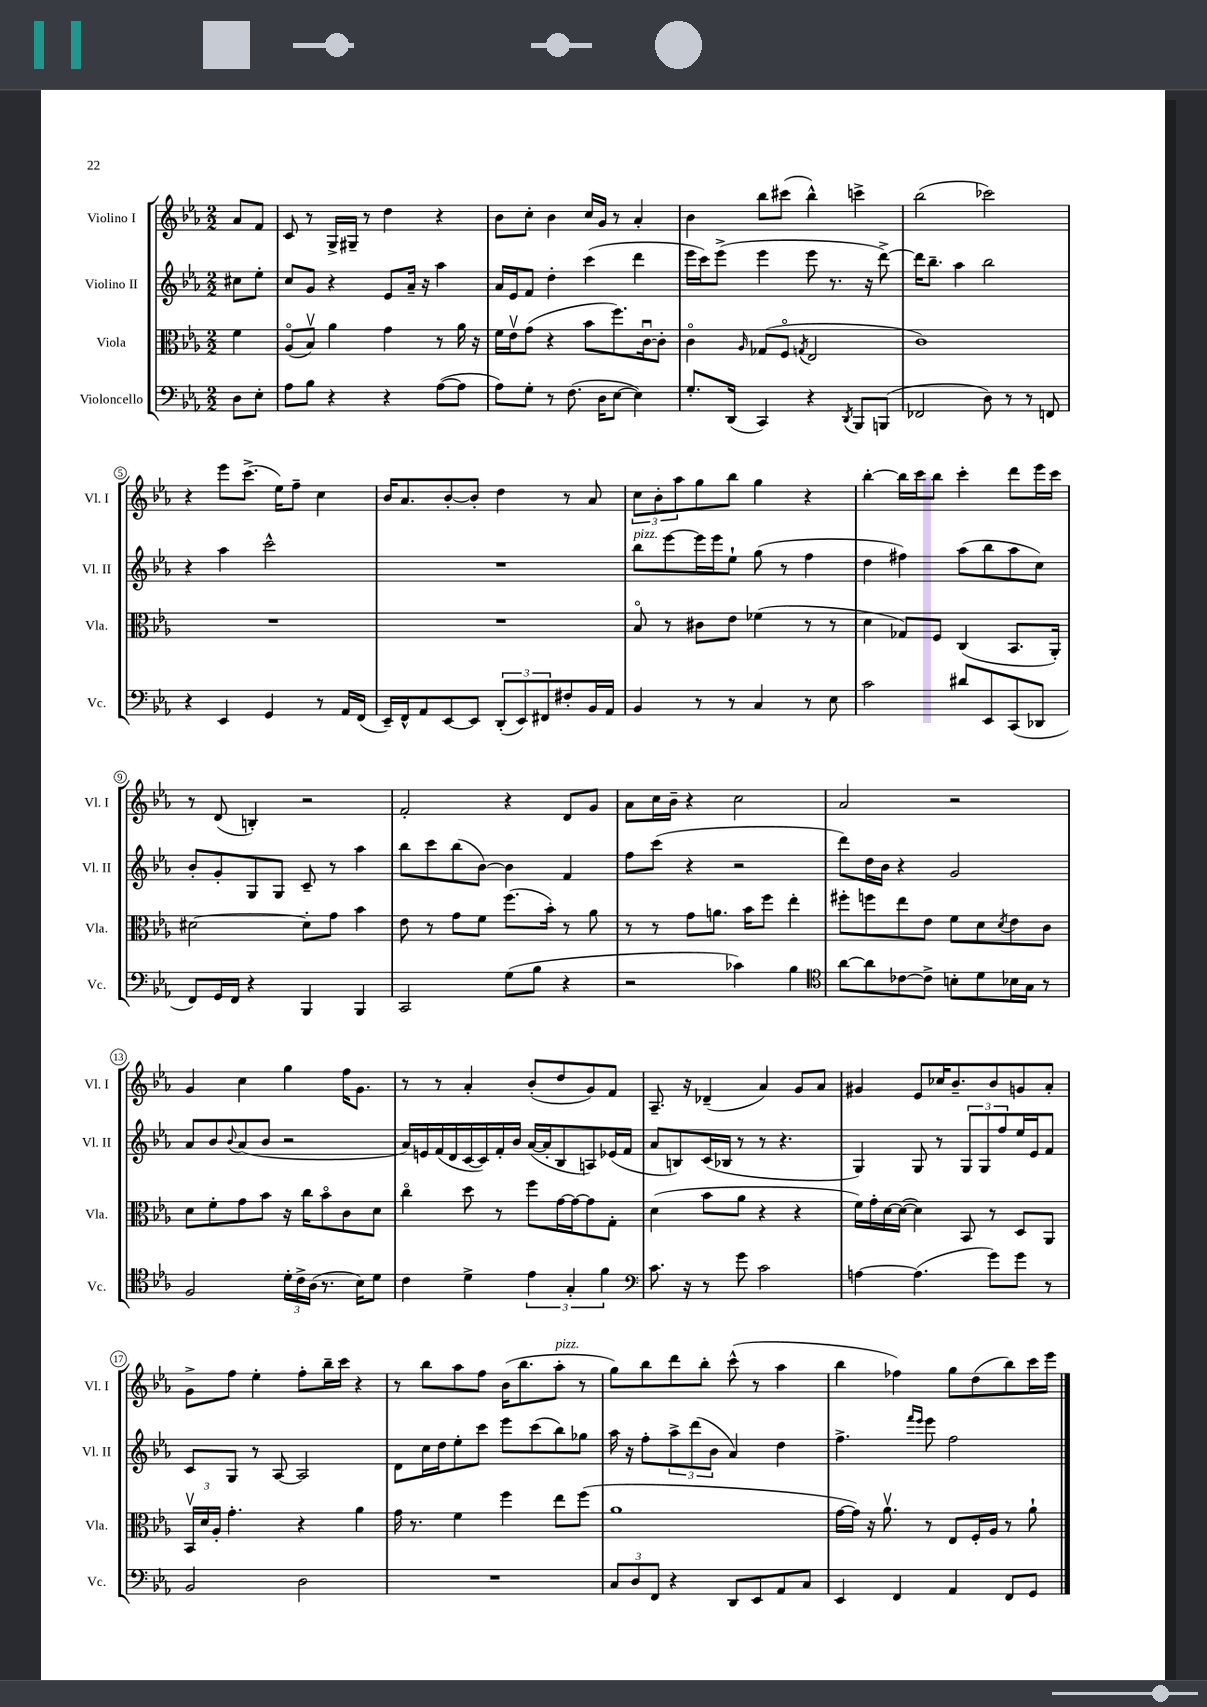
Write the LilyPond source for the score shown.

<<
\new StaffGroup <<
\new Staff = "s0" \with { instrumentName = "Violino I" shortInstrumentName = "Vl. I" } {
    \clef treble \key ees \major \numericTimeSignature \time 2/2 \partial 4
    aes'8 f'8 |
    c'8 r8 g16-> gis16-- r8 d''4 r4 |
    bes'8 c''8-. bes'4 c''16 g'16 r8 aes'4-. |
    bes'4 bes''8 cis'''8( bes''4-^) c'''4-> |
    bes''2( ces'''2) |
    r4 ees'''8 c'''8.->( ees''16) f''8-- c''4 |
    bes'16 aes'8. bes'8~-. bes'8-. d''4 r8 aes'8 |
    \tuplet 3/2 { c''8 bes'8-. aes''8 } g''8 bes''8 g''4 r4 |
    bes''4~-. bes''16 c'''16 bes''8 c'''4-. d'''8 ees'''16 c'''16 |
    r8 d'8( b4-.) r2 |
    f'2-. r4 d'8 g'8 |
    aes'8 c''16 bes'16-- r4 c''2 |
    aes'2 r2 |
    g'4 c''4 g''4 f''16 g'8. |
    r8 r8 aes'4-. bes'8-.( d''8 g'8) f'8 |
    aes8.-- r16 des'4--( aes'4) g'8 aes'8 |
    gis'4 ees'8 ces''16 bes'8.-- bes'8 g'8 aes'8-. |
    g'8-> f''8 ees''4-. f''8-. bes''16-- c'''16 r4 |
    r8 bes''8 aes''8 f''8 bes'16( bes''8. aes''8-.^\markup { \italic "pizz." } r8 |
    g''8) bes''8 d'''8 bes''8-. c'''8-^( r8 aes''4 |
    bes''4 fes''4) g''8 d''8( bes''8) c'''16 ees'''16 \bar "|." |
}
\new Staff = "s1" \with { instrumentName = "Violino II" shortInstrumentName = "Vl. II" } {
    \clef treble \key ees \major \numericTimeSignature \time 2/2 \partial 4
    cis''8 ees''8-. |
    c''8 g'8 r4 ees'8 aes'16-- r16 aes''4 |
    aes'16 ees'16 f'8 d''4-. c'''4( d'''4 |
    ees'''16 c'''16) ees'''8->( ees'''4 ees'''8 r8. r16 d'''8~->) |
    d'''16 bes''8.-- aes''4 bes''2 |
    r4 aes''4 c'''2-^ |
    R1 |
    bes''8^\markup { \italic "pizz." } ees'''8~ ees'''16 ees'''16 ees''8-! g''8( r8 f''4 |
    d''4 fis''4) aes''8( bes''8 aes''8 c''8) |
    bes'8-. g'8-. g8 g8 c'8-- r8 aes''4 |
    bes''8 c'''8 bes''8( bes'8~) bes'4 f'4 |
    f''8 c'''8( r4 r2 |
    d'''8) d''16 bes'16 r4 g'2 |
    aes'8 bes'8 \appoggiatura { bes'8 } aes'8( bes'8 r2 |
    aes'16) e'16 f'16( d'16 c'16~ c'16) f'16-. bes'16 aes'16~( aes'16-. bes8 a8) ees'16( f'16 |
    aes'8 b8) c'16( bes16 r8 r8 r4. |
    g4) g8 r8 \tuplet 3/2 { g8 g8 f''8 } ees''16 ees'16 f'8 |
    c'8 g8 r8 aes8~ aes2 |
    d'8 c''16 d''16 ees''8-. c'''8 ees'''8 c'''8( bes''8) ges''8 |
    aes''16 r16 f''8-. \tuplet 3/2 { aes''8-> d'''8( bes'8 } aes'4) d''4 |
    f''4.-> \grace { f'''16 ees'''16 } ees'''8 f''2 \bar "|." |
}
\new Staff = "s2" \with { instrumentName = "Viola" shortInstrumentName = "Vla." } {
    \clef alto \key ees \major \numericTimeSignature \time 2/2 \partial 4
    f'4 |
    aes8\flageolet( bes8\upbow) aes'4 g'4 r8 aes'16 r16 |
    f'16 ees'16\upbow g'8( r4 bes'8 f''8.) c'16~\downbow c'8-. |
    c'4\flageolet \grace { aes16 } ges8( f8\flageolet \acciaccatura { g8 } ees2 |
    c'1) |
    R1 |
    R1 |
    bes8\flageolet r8 cis'8 ees'8 fes'4( r8 r8 |
    d'4 ges8) f8 c4( bes,8. aes,16-.) |
    dis'2~ dis'8-. g'8 bes'4 |
    ees'8 r8 g'8 f'8 f''8.( bes'16-.) r8 aes'8 |
    r8 r8 g'8 a'8. bes'16 f''8 ees''4-. |
    fis''8-. f''8 ees''8 ees'8 f'8 d'8 \acciaccatura { d'8 } ees'8 c'8 |
    d'8 f'8-. g'8 bes'8 r16 c''16 bes'8\flageolet c'8 d'8 |
    c''4\flageolet d''8 r8 f''8 g'16~ g'16~ g'8 g8-. |
    d'4( bes'8 aes'8 r4 r4 |
    f'16) g'16-. d'16~ d'16~( d'4) bes,8 r8 d8 aes,8 |
    \tuplet 3/2 { bes,16\upbow d'16 aes16-. } g'4.-. r4 aes'4 |
    g'16 r8. f'4 f''4 ees''8 f''8( |
    aes'1 |
    g'16~ g'16) r16 aes'8.\upbow r8 ees8 f16-. aes16 r8 aes'8-! \bar "|." |
}
\new Staff = "s3" \with { instrumentName = "Violoncello" shortInstrumentName = "Vc." } {
    \clef bass \key ees \major \numericTimeSignature \time 2/2 \partial 4
    d8 ees8-. |
    aes8 bes8 r4 r4 aes8~( aes8 |
    aes8) g8-. r8 f8.( d16 ees8~ ees4) |
    g8.-. d,16( c,4) r4 \acciaccatura { d,8 } bes,,8 b,,8( |
    fes,2 d8) r8 r8 f,8 |
    r4 ees,4 g,4 r8 aes,16 f,16( |
    ees,16--) f,16-^ aes,8 ees,8~ ees,8 \tuplet 3/2 { d,8-.( ees,8) fis,8 } fis8-. bes,16 aes,16 |
    bes,4 r8 r8 c4 r8 ees8 |
    c'2 dis'8 ees,8 c,8( des,8 |
    f,8) g,16 f,16 r4 bes,,4 bes,,4 |
    c,2 g8( bes8 r4 |
    r2 ces'4) bes4 |
    \clef tenor aes'8~ aes'8 ces'8~ ces'8-> b8-. d'8 bes16 g16 r8 |
    f2 \tuplet 3/2 { d'16-. c'16-> aes16( } r8. bes16) d'8 |
    c'4 d'4-> \tuplet 3/2 { ees'4 g4-. f'4 } |
    \clef bass c'8. r16 r8 g'8 c'2 |
    a4~ a4.( g'8) g'8 r8 |
    bes,2 d2 |
    R1 |
    \tuplet 3/2 { c8 d8 f,8 } r4 d,8 ees,8 aes,8 c8 |
    ees,4 f,4 aes,4 f,8 g,8 \bar "|." |
}
>>
>>
\layout { \context { \Score \override BarNumber.stencil = #(make-stencil-circler 0.1 0.3 ly:text-interface::print) } }
